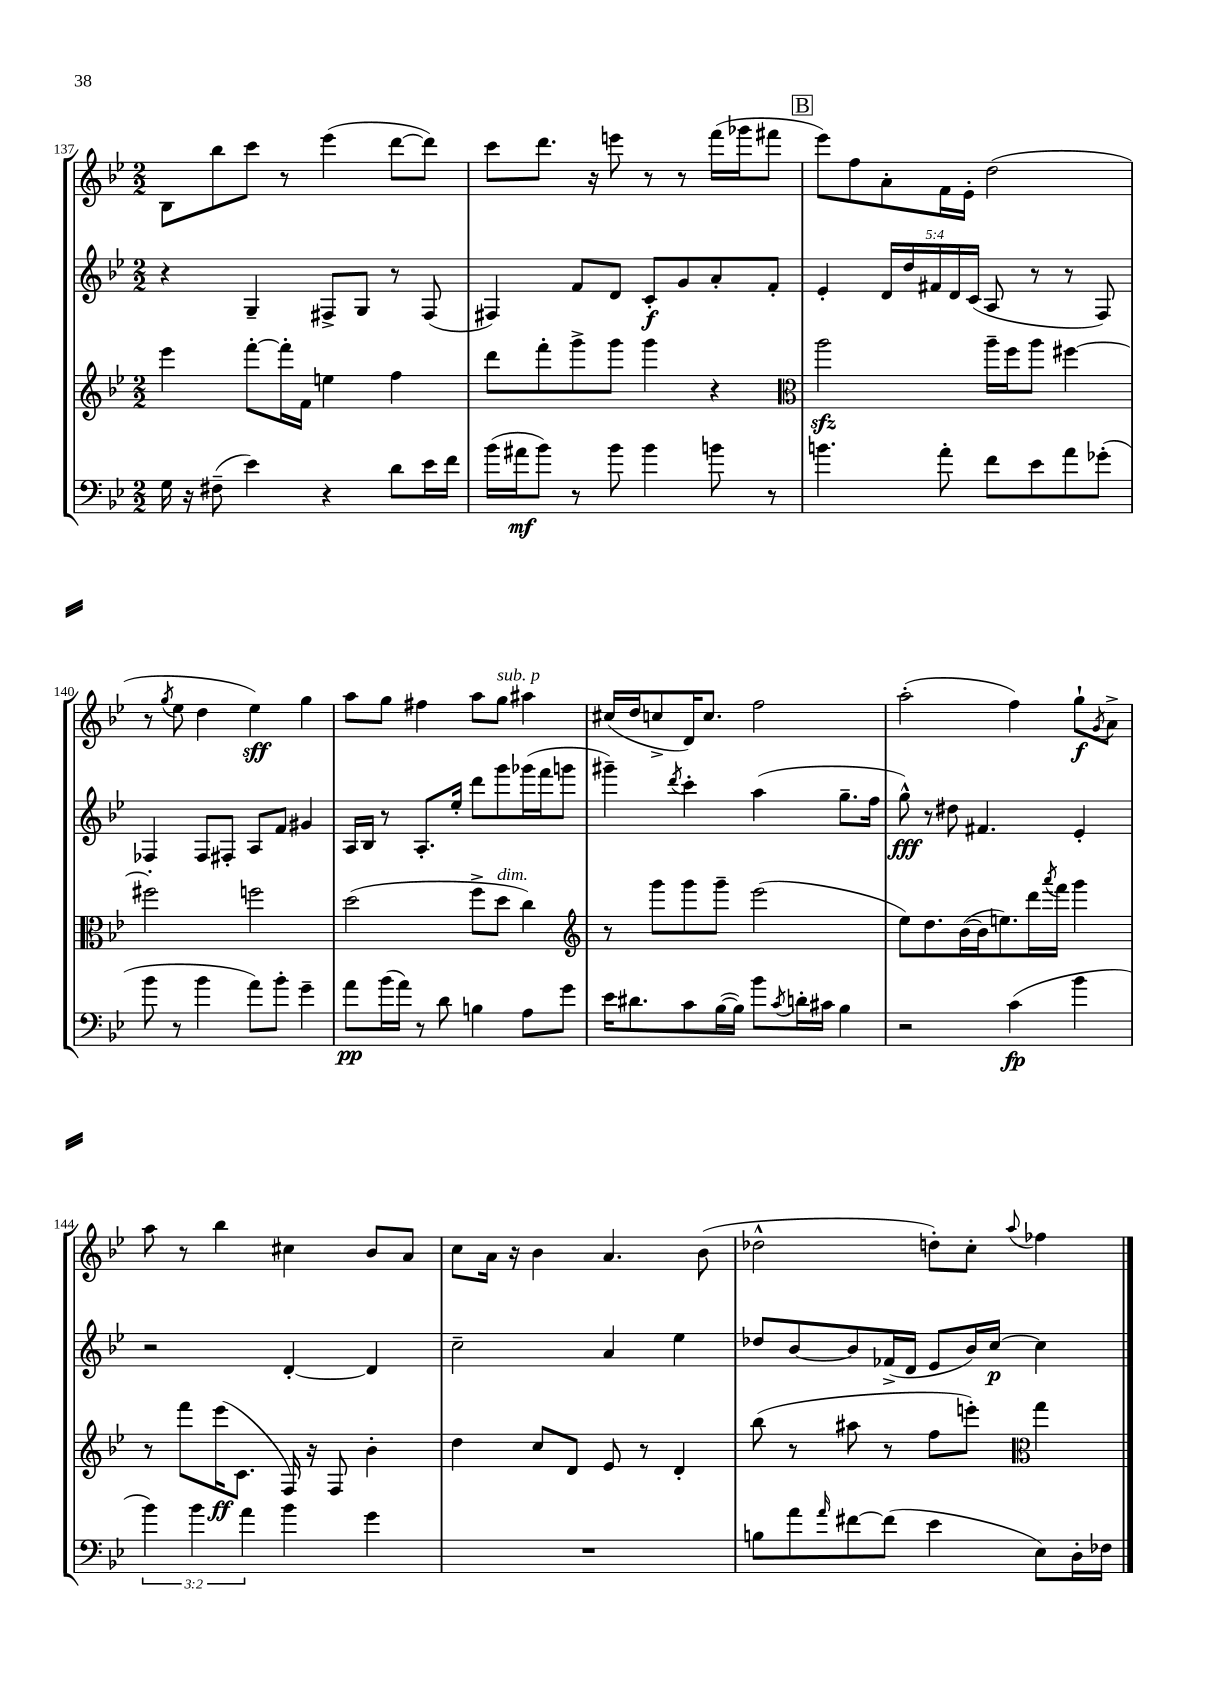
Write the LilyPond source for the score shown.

<<
\new StaffGroup <<
\new Staff = "s0" {
    \clef treble \key bes \major \numericTimeSignature \time 2/2
    bes8 bes''8 c'''8 r8 ees'''4( d'''8~ d'''8) |
    c'''8 d'''8. r16 e'''8 r8 r8 f'''16( ges'''16 fis'''8 |
    \mark \markup { \box "B" } ees'''8) f''8 a'8-. f'16 ees'16-. d''2( |
    r8 \acciaccatura { g''8 } ees''8 d''4 ees''4\sff) g''4 |
    a''8 g''8 fis''4 a''8 g''8^\markup { \italic "sub. p" } ais''4 |
    cis''16( d''16 c''8-> d'16) c''8. f''2 |
    a''2-.( f''4) g''8-!\f \acciaccatura { g'8 } a'8-> |
    a''8 r8 bes''4 cis''4 bes'8 a'8 |
    c''8 a'16 r16 bes'4 a'4. bes'8( |
    des''2-^ d''8-.) c''8-. \appoggiatura { a''8 } fes''4 \bar "|." |
}
\new Staff = "s1" {
    \clef treble \key bes \major \numericTimeSignature \time 2/2 \override Staff.TupletNumber.text = #tuplet-number::calc-fraction-text
    r4 g4-- fis8-> g8 r8 fis8( |
    fis4) f'8 d'8 c'8-.\f g'8 a'8-. f'8-. |
    \mark \markup { \box "B" } ees'4-. \tuplet 5/4 { d'16 d''16 fis'16 d'16 c'16( } a8 r8 r8 f8) |
    fes4 fes8 fis8-. a8 f'8 gis'4 |
    a16 bes16 r8 a8.-. ees''16-. d'''8 g'''8 ges'''16( f'''16 g'''8 |
    gis'''4--) \acciaccatura { d'''8 } c'''4-. a''4( g''8.-- f''16 |
    g''8-^\fff) r8 dis''8 fis'4. ees'4-. |
    r2 d'4~-. d'4 |
    c''2-- a'4 ees''4 |
    des''8 bes'8~ bes'8 fes'16->( d'16 ees'8 bes'16) c''16~\p c''4 \bar "|." |
}
\new Staff = "s2" {
    \clef treble \key bes \major \numericTimeSignature \time 2/2
    ees'''4 f'''8~-. f'''16-. f'16 e''4 f''4 |
    d'''8 f'''8-. g'''8-> g'''8 g'''4 r4 |
    \mark \markup { \box "B" } \clef alto a''2\sfz a''16-- f''16 a''8 fis''4~ |
    fis''2-. f''2 |
    d''2( f''8-> d''8^\markup { \italic "dim." } c''4) |
    \clef treble r8 g'''8 g'''8 g'''8-- ees'''2( |
    ees''8) d''8. bes'16~( bes'16 e''8.) d'''16 \acciaccatura { a'''8 } f'''16 g'''4 |
    r8 f'''8 ees'''16\ff( c'8. f16) r16 f8 bes'4-. |
    d''4 c''8 d'8 ees'8 r8 d'4-. |
    bes''8( r8 ais''8 r8 f''8 e'''8-.) \clef alto g''4 \bar "|." |
}
\new Staff = "s3" {
    \clef bass \key bes \major \numericTimeSignature \time 2/2 \override Staff.TupletNumber.text = #tuplet-number::calc-fraction-text
    g16 r16 fis8--( ees'4) r4 d'8 ees'16 f'16 |
    bes'16( ais'16\mf bes'8) r8 bes'8 bes'4 b'8 r8 |
    \mark \markup { \box "B" } b'4. a'8-. f'8 ees'8 a'8 ges'8-.( |
    bes'8 r8 bes'4 a'8) bes'8-. g'4-- |
    a'8\pp bes'16( a'16) r8 d'8 b4 a8 g'8 |
    ees'16 dis'8. c'8 bes16~( bes16) bes'8 \acciaccatura { c'8 } d'16-. cis'16 bes4 |
    r2 c'4\fp( bes'4 |
    \tuplet 3/2 { bes'4) bes'4 a'4 } bes'4 g'4 |
    R1 |
    b8 a'8 \grace { a'16 } fis'8~ fis'8( ees'4 ees8) d16-. fes16 \bar "|." |
}
>>
>>
\layout { \context { \Score currentBarNumber = #137 } }
